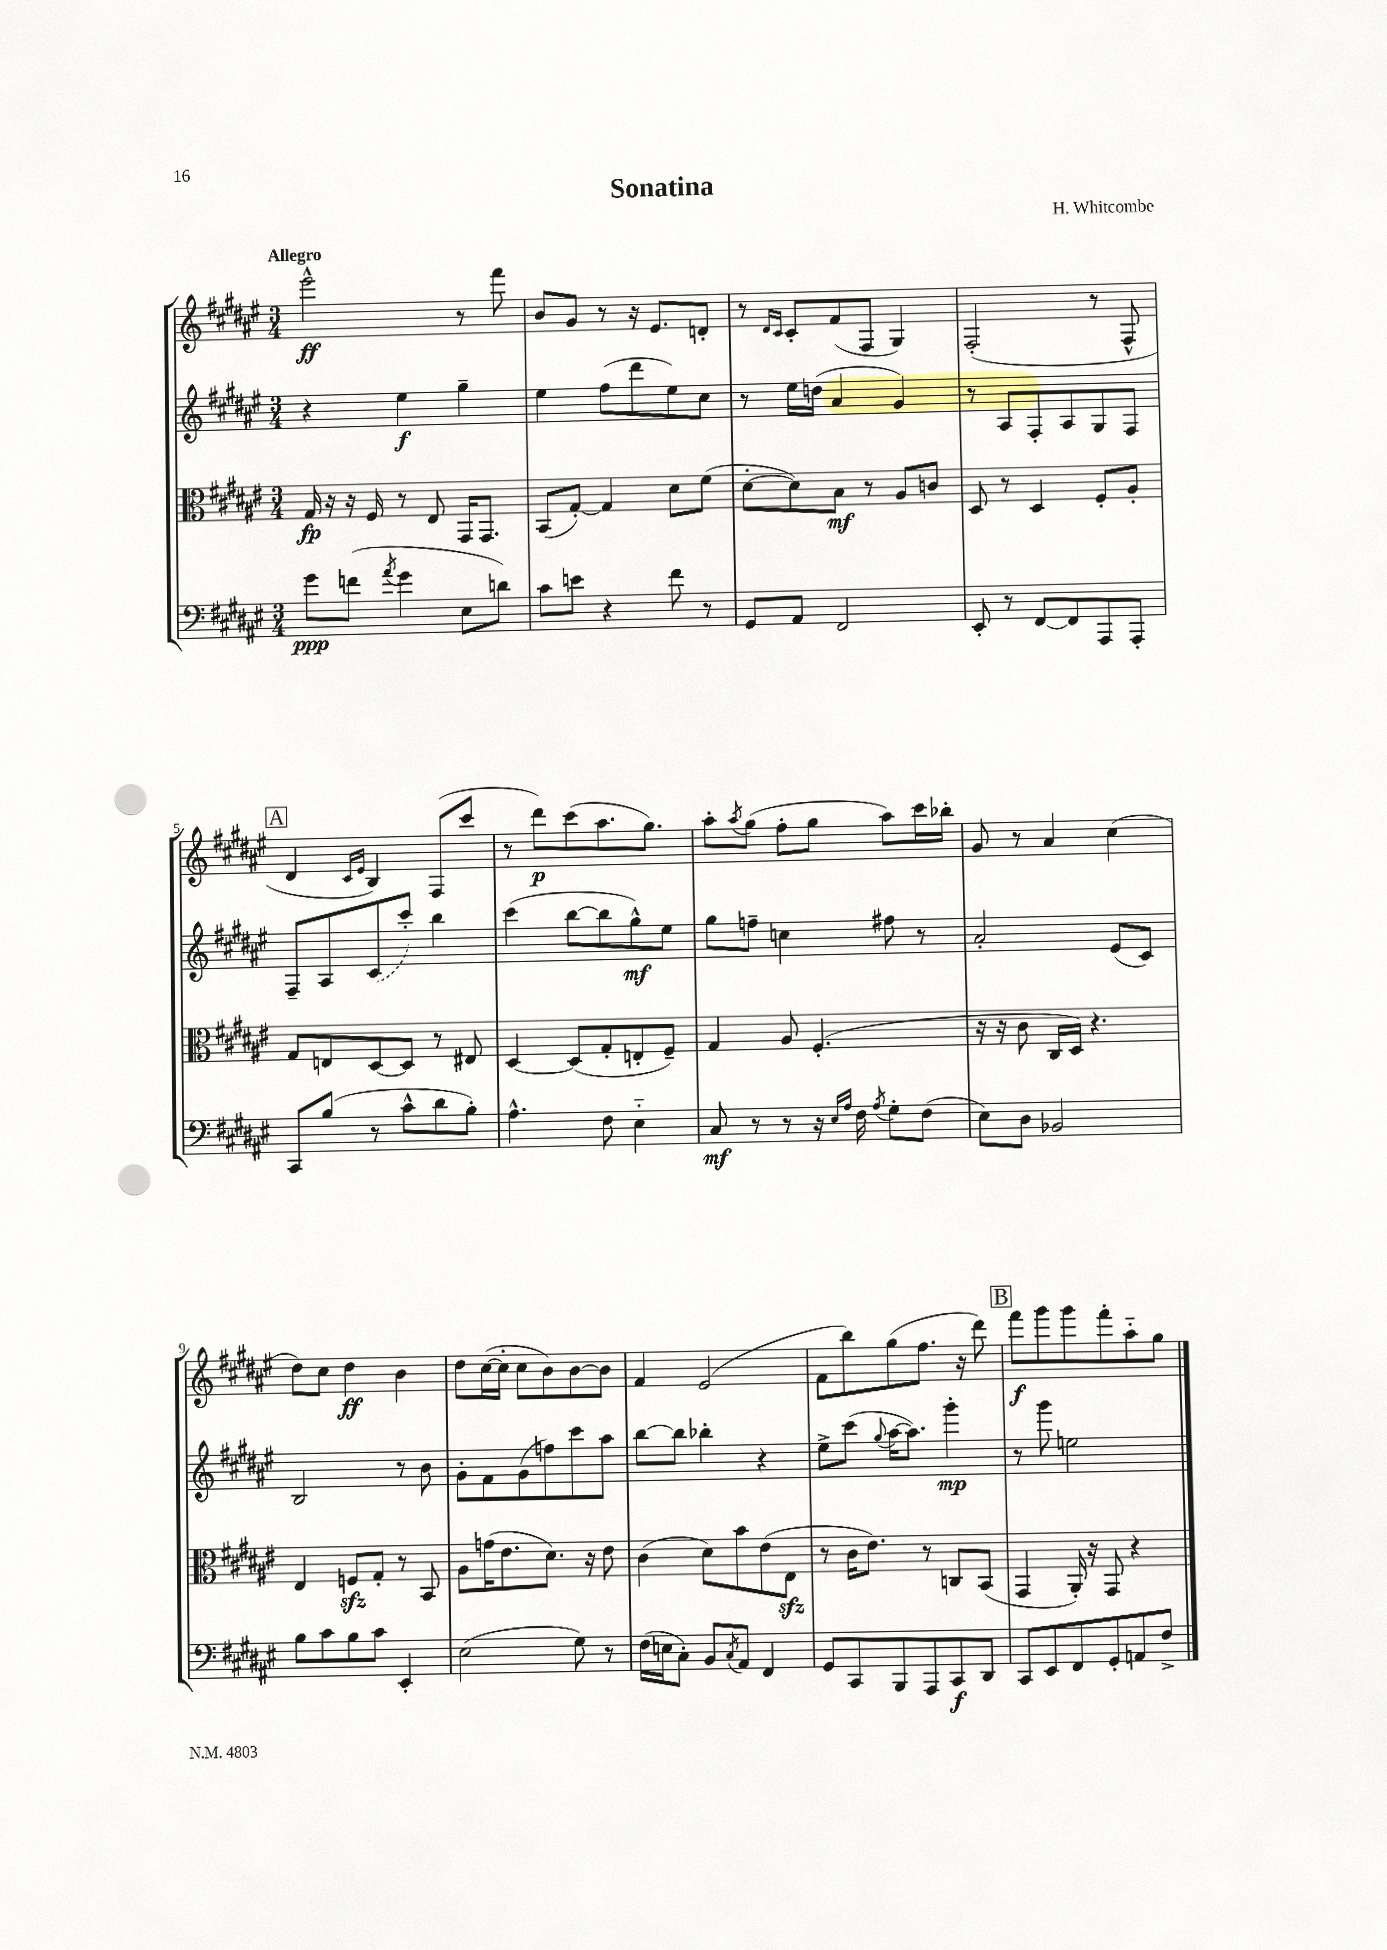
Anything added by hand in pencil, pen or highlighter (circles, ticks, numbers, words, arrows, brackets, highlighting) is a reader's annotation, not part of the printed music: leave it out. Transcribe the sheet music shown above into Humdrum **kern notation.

**kern	**kern	**kern	**kern
*staff4	*staff3	*staff2	*staff1
*clefF4	*clefC3	*clefG2	*clefG2
*k[f#c#g#d#a#e#]	*k[f#c#g#d#a#e#]	*k[f#c#g#d#a#e#]	*k[f#c#g#d#a#e#]
*M3/4	*M3/4	*M3/4	*M3/4
8g#\L	16G#/	4r	2eee#^^\
.	16r	.	.
(8f\J	16r	.	.
.	16F#/	.	.
8qa#/	.	.	.
4g#\	8r	4ee#\	.
.	8E#/	.	.
8E#\L	16GG#/LK	4gg#~\	8r
.	8.GG#/J	.	.
8d\J)	.	.	8fff#\
=	=	=	=
8c#\L	(8BB/L	4ee#\	8b/L
8e\J	[8G#'/J)	.	8g#/J
4r	4G#/]	(8ff#\L	8r
.	.	8ddd#\	16r
.	.	.	8.e#/L
8f#\	8d#\L	8ee#\)	.
8r	(8f#\J	8cc#\J	8d'/J
=	=	=	=
8GG#/L	[8d#'\L	8r	8r
.	.	.	16qqd#/LL
.	.	.	16qqc#/JJ
8AA#/J	8d#\])	16ee#\LL	8c#'/L
.	.	(16dd\JJ	.
2FF#/	8B\J	4a#/	(8f#/
.	8r	.	8F#/J
.	8A#/L	4g#/)	4G#/)
.	8c/J	.	.
=	=	=	=
8EE#'/	8D#/	8r	(2F#'/
8r	8r	8A#/L	.
[8FF#/L	4D#/	8F#'/	.
8FF#/]	.	8A#/	.
8AAA#/	8F#'/L	8G#/	8r
8AAA#'/J	8A#'/J	8F#/J	8F#^^/
=	=	=	=
8CC#/L	8G#/L	8F#~/L	4d#/
(8B/J	8E/	8A#/	.
.	.	.	16qqc#/LL
.	.	.	16qqe#/JJ
8r	[8D#/	(8c#/	4B/)
8c#^^\L	8D#/]J	8ccc#'/J)	.
8d#\	8r	4bb\	(8F#/L
8B'\J)	8E#/	.	8ccc#/J
=	=	=	=
4.A#^^\	[4D#/	(4ccc#\	8r
.	.	.	8ddd#\L)
.	(8D#/]L	[8bb\L	(8ccc#\
8F#\	8G#'/	8bb\]	8.aa#\
4E#'~\	8E'/	8gg#^^\)	.
.	.	.	8.gg#\J)
.	8F#~/J)	8ee#\J	.
=	=	=	=
8C#/	4G#/	8gg#\L	8aa#'\L
.	.	.	8qaa#/
8r	.	8ff~\J	(8gg#\J
8r	8A#/	4cc\	8ff#'\L
16r	(4.F#'/	.	8gg#\J
16qqE#/LL	.	.	.
16qqA#/JJ	.	.	.
16F#\	.	.	.
8qA#/	.	.	.
8G#'\L	.	8ff#\	8aa#\L)
(8F#\J	.	8r	16ccc#\L
.	.	.	16bb-'\JJ
=	=	=	=
8E#\L)	16r	2a#'/	8g#/
.	16r	.	.
8D#\J	8c#\	.	8r
2BB-/	16C#/LL	.	4a#/
.	16D#/JJ)	.	.
.	4.r	.	.
.	.	(8e#/L	(4cc#\
.	.	8c#/J)	.
=	=	=	=
8B\L	4E#/	2B/	8dd#\L)
8c#\	.	.	8cc#\J
8B\	8F/L	.	4dd#\
8c#\J	8G#'/J	.	.
4EE#'/	8r	8r	4b\
.	8BB/	8b\	.
=	=	=	=
(2E#\	8A#\L	8g#'\L	8dd#\L
.	(16g\K	8f#\	([16cc#\L
.	8.e#\	.	16cc#'\]JJ
.	.	(8g#\	8cc#\L
.	8.d#\J)	8ff\)	8b\)
8G#\)	.	8ccc#\	[8b\
.	16r	.	.
8r	8e#\	8aa#\J	8b\]J
=	=	=	=
(16F#\LL	(4c#\	[8bb\L	4f#/
16E\J	.	.	.
8C#'\J)	.	8bb\]J	.
8BB/L	8d#\L)	4bb-'\	(2e#/
8qC#/	.	.	.
8AA#/J	8b\	.	.
4FF#/	(8e#\	4r	.
.	8E#\J	.	.
=	=	=	=
8GG#/L	8r	8ee#^\L	8f#\L
8CC#/	16c#\LK	(8ccc#\J	8bb\)
.	8.e#\J)	.	.
.	.	8qqgg#/	.
8BBB/	.	[16aa#\LK	(8gg#\
.	.	8.aa#\]J)	.
8AAA#/	8r	.	8.ff#\J
8CC#/	8C/L	4ggg#'\	.
.	.	.	16r
8DD#/J	(8BB/J	.	8ddd#\)
=	=	=	=
8CC#/L	4GG#/	8r	8fff#\L
8EE#/	.	8ggg#\	8ggg#\
8FF#/	16AA#'/)	2ee\	8ggg#\
.	16r	.	.
8GG#'/	8GG#/	.	8fff#'\
8AA/	4r	.	8aa#'~\
8F#^/J	.	.	8gg#\J
==	==	==	==
*-	*-	*-	*-
